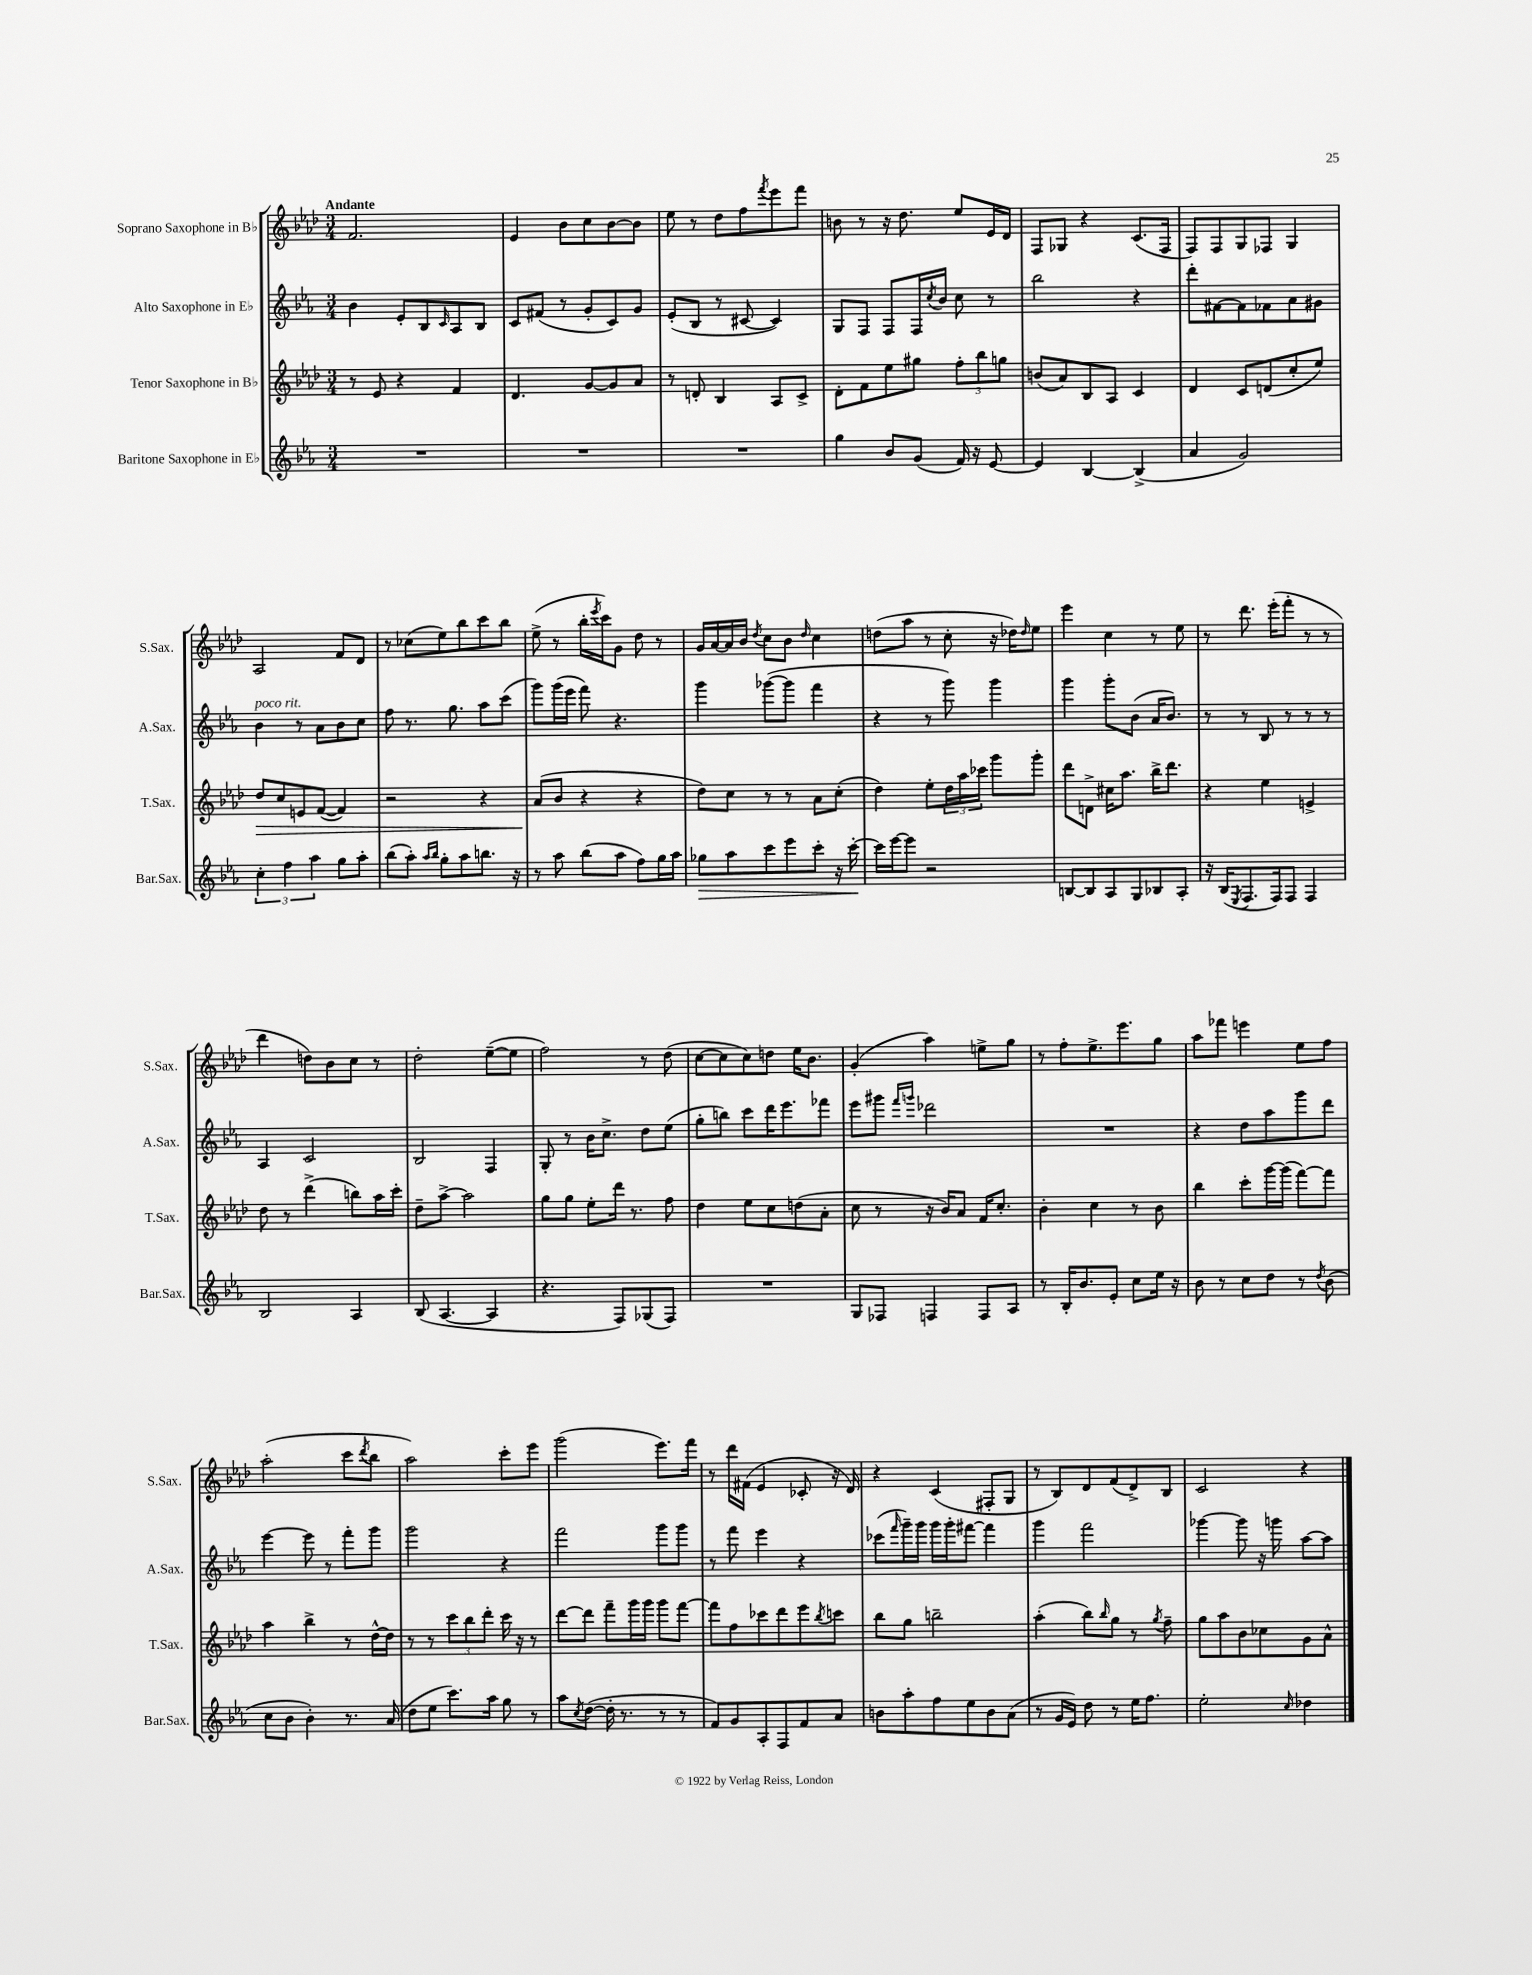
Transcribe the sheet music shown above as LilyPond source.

<<
\new StaffGroup <<
\new Staff = "s0" \with { instrumentName = "Soprano Saxophone in Bb" shortInstrumentName = "S.Sax." } {
    \clef treble \key aes \major \numericTimeSignature \time 3/4 \tempo "Andante"
    f'2. |
    ees'4 bes'8 c''8 bes'8~ bes'8 |
    ees''8 r8 des''8 f''8 \acciaccatura { f'''8 } ees'''8 f'''8 |
    b'8 r8 r16 des''8. ees''8 ees'16 des'16 |
    f8 ges8 r4 c'8.( f16 |
    f8) f8 g8 fes8 g4 |
    aes2 f'8 des'8 |
    r8 ces''8( ees''8) bes''8 c'''8 bes''8 |
    ees''8->( r8 bes''16-. \acciaccatura { ees'''8 } c'''16) g'8 des''8 r8 |
    g'16 aes'16~ aes'16 bes'16 \acciaccatura { des''8 } c''8 bes'8 \grace { des''16 } c''4 |
    d''8( aes''8 r8 c''8-. r16 des''16) \grace { des''16 } ees''8 |
    ees'''4 c''4 r8 ees''8 |
    r8 des'''8. ees'''16-.( f'''8-. r8 r8 |
    des'''4 d''8) bes'8 c''8 r8 |
    des''2-. ees''8~--( ees''8 |
    f''2) r8 des''8( |
    c''8~ c''8 c''8) d''8 ees''16 bes'8. |
    g'4-.( aes''4) e''8-> g''8 |
    r8 f''8-. ees''8.-> ees'''8. g''8 |
    aes''8 fes'''8 e'''4 ees''8 f''8 |
    aes''2-.( c'''8 \acciaccatura { des'''8 } bes''8 |
    aes''2) c'''8-. ees'''8 |
    g'''2( ees'''8.) f'''16 |
    r8 des'''16 fis'16( ees'4 ces'8-. r16 des'16) |
    r4 c'4( fis8-. g8 |
    r8 bes8) des'8 f'8( des'8->) bes8 |
    c'2 r4 \bar "|." |
}
\new Staff = "s1" \with { instrumentName = "Alto Saxophone in Eb" shortInstrumentName = "A.Sax." } {
    \clef treble \key ees \major \numericTimeSignature \time 3/4
    bes'4 ees'8-. bes8 \grace { c'16 } aes8 bes8 |
    c'8 fis'8( r8 g'8-. c'8) g'8 |
    ees'8-.( bes8 r8 cis'8~ cis'4) |
    g8 f8 f8 f16 \acciaccatura { c''8 } bes'16 c''8 r8 |
    bes''2 r4 |
    d'''8-. fis'8~ fis'8 fes'8 aes'8 gis'8 |
    bes'4^\markup { \italic "poco rit." } r8 aes'8 bes'8 c''8 |
    f''8 r8. g''8. aes''8 c'''8( |
    g'''8) g'''16( ees'''16 f'''8) r4. |
    g'''4 ges'''8~( ges'''8 f'''4 |
    r4 r8 g'''8) g'''4 |
    g'''4 g'''8-. bes'8( aes'16 bes'8.) |
    r8 r8 bes8 r8 r8 r8 |
    aes4 c'2 |
    bes2 f4 |
    g8-. r8 bes'16 c''8.-> d''8 ees''8( |
    g''8-. b''8) c'''8 d'''16 ees'''8. fes'''8 |
    ees'''8 gis'''8 \grace { f'''16 g'''16 } des'''2 |
    R2. |
    r4 d''8 aes''8 g'''8 d'''8 |
    ees'''4~ ees'''8 r8 f'''8-. g'''8 |
    g'''2 r4 |
    f'''2 g'''8 g'''8 |
    r8 f'''8 ees'''4 r4 |
    ces'''8( \grace { f'''16 } g'''16--) g'''16 g'''16 g'''16-. fis'''8~ fis'''4 |
    g'''4 f'''2 |
    ges'''4~ ges'''8 r16 g'''16 aes''8~ aes''8 \bar "|." |
}
\new Staff = "s2" \with { instrumentName = "Tenor Saxophone in Bb" shortInstrumentName = "T.Sax." } {
    \clef treble \key aes \major \numericTimeSignature \time 3/4
    r8 ees'8 r4 f'4 |
    des'4. g'8~ g'8 aes'8 |
    r8 d'8-. bes4 aes8 c'8-> |
    des'8-. f'8 ees''8 gis''8 \tuplet 3/2 { f''8-. bes''8 g''8 } |
    b'8( aes'8) bes8 aes8 c'4 |
    des'4 c'8 d'8( c''8-. ees''8) |
    des''8\> c''8 e'8 f'8~( f'4) |
    r2 r4 |
    aes'8\!( bes'8 r4 r4 |
    des''8) c''8 r8 r8 aes'8 c''8-.( |
    des''4) ees''8-. \tuplet 3/2 { des''16 aes''16 ces'''16 } g'''8 g'''8-. |
    des'''8 d'8-> cis''16 aes''8. bes''16-> des'''8. |
    r4 ees''4 e'4-> |
    des''8 r8 des'''4->( b''8) aes''16 c'''16-. |
    des''8-- aes''8~-> aes''2 |
    g''8 g''8 ees''8-. des'''16 r8. f''8 |
    des''4 ees''8 c''8 d''8( aes'8-. |
    c''8 r8 r16 bes'16) aes'8 f'16 c''8.-. |
    bes'4-. c''4 r8 bes'8 |
    bes''4 c'''8-. g'''16~ g'''16( f'''8~) f'''8 |
    aes''4 bes''4-> r8 des''16~-^ des''16 |
    r8 r8 \tuplet 3/2 { c'''8 bes''8 des'''8-. } c'''16 r16 r8 |
    des'''8~ des'''8 f'''8-- g'''16 g'''16 g'''8 f'''8~ |
    f'''8 f''8 ces'''8 des'''8 ees'''8 \acciaccatura { bes''8 } c'''8 |
    bes''8 g''8 b''2-- |
    aes''4-.( bes''8) \grace { bes''16 } g''8 r8 \acciaccatura { g''8 } f''8-- |
    g''8 aes''8 bes'8 ces''8 g'8 aes'8-^ \bar "|." |
}
\new Staff = "s3" \with { instrumentName = "Baritone Saxophone in Eb" shortInstrumentName = "Bar.Sax." } {
    \clef treble \key ees \major \numericTimeSignature \time 3/4
    R2. |
    R2. |
    R2. |
    g''4 bes'8 g'8( f'16) r16 ees'8~ |
    ees'4 bes4~ bes4->( |
    aes'4 g'2) |
    \tuplet 3/2 { c''4-. f''4 aes''4 } g''8 aes''8-. |
    bes''8( aes''8-.) \grace { aes''16 bes''16 } g''8-. aes''8 b''8. r16 |
    r8 aes''8 bes''8( aes''8 f''8) g''16 aes''16 |
    ges''8\> aes''8 c'''8 ees'''8 c'''8-. r16 c'''16~-.\! |
    c'''16 ees'''16~ ees'''8 r2 |
    b8~ b8 aes8 g8 bes8 aes8-. |
    r16 bes16( \acciaccatura { ees8 } f8. f16) f8 f4 |
    bes2 aes4 |
    bes8( aes4.~ aes4 |
    r4. f8) ges8( f8) |
    R2. |
    g8 fes8 f4 f8 aes8 |
    r8 bes16-. bes'8. ees'8-. c''8 ees''16 r16 |
    bes'8 r8 c''8 d''8 r8 \acciaccatura { d''8 } bes'8( |
    c''8 bes'8 bes'4-.) r8. aes'16( |
    d''8 ees''8 c'''8.) aes''16 g''8 r8 |
    aes''8 \acciaccatura { c''8 } d''8~( d''16-. r8. r8 r8 |
    f'8) g'8 aes8-. f8 f'8 aes'8 |
    b'8 aes''8-. f''8 ees''8 b'8 aes'8( |
    r8 g'16 ees'16) d''8 r8 ees''16 f''8. |
    ees''2-. \grace { c''16 } des''4 \bar "|." |
}
>>
>>
\layout { \context { \Score \remove "Bar_number_engraver" } }
